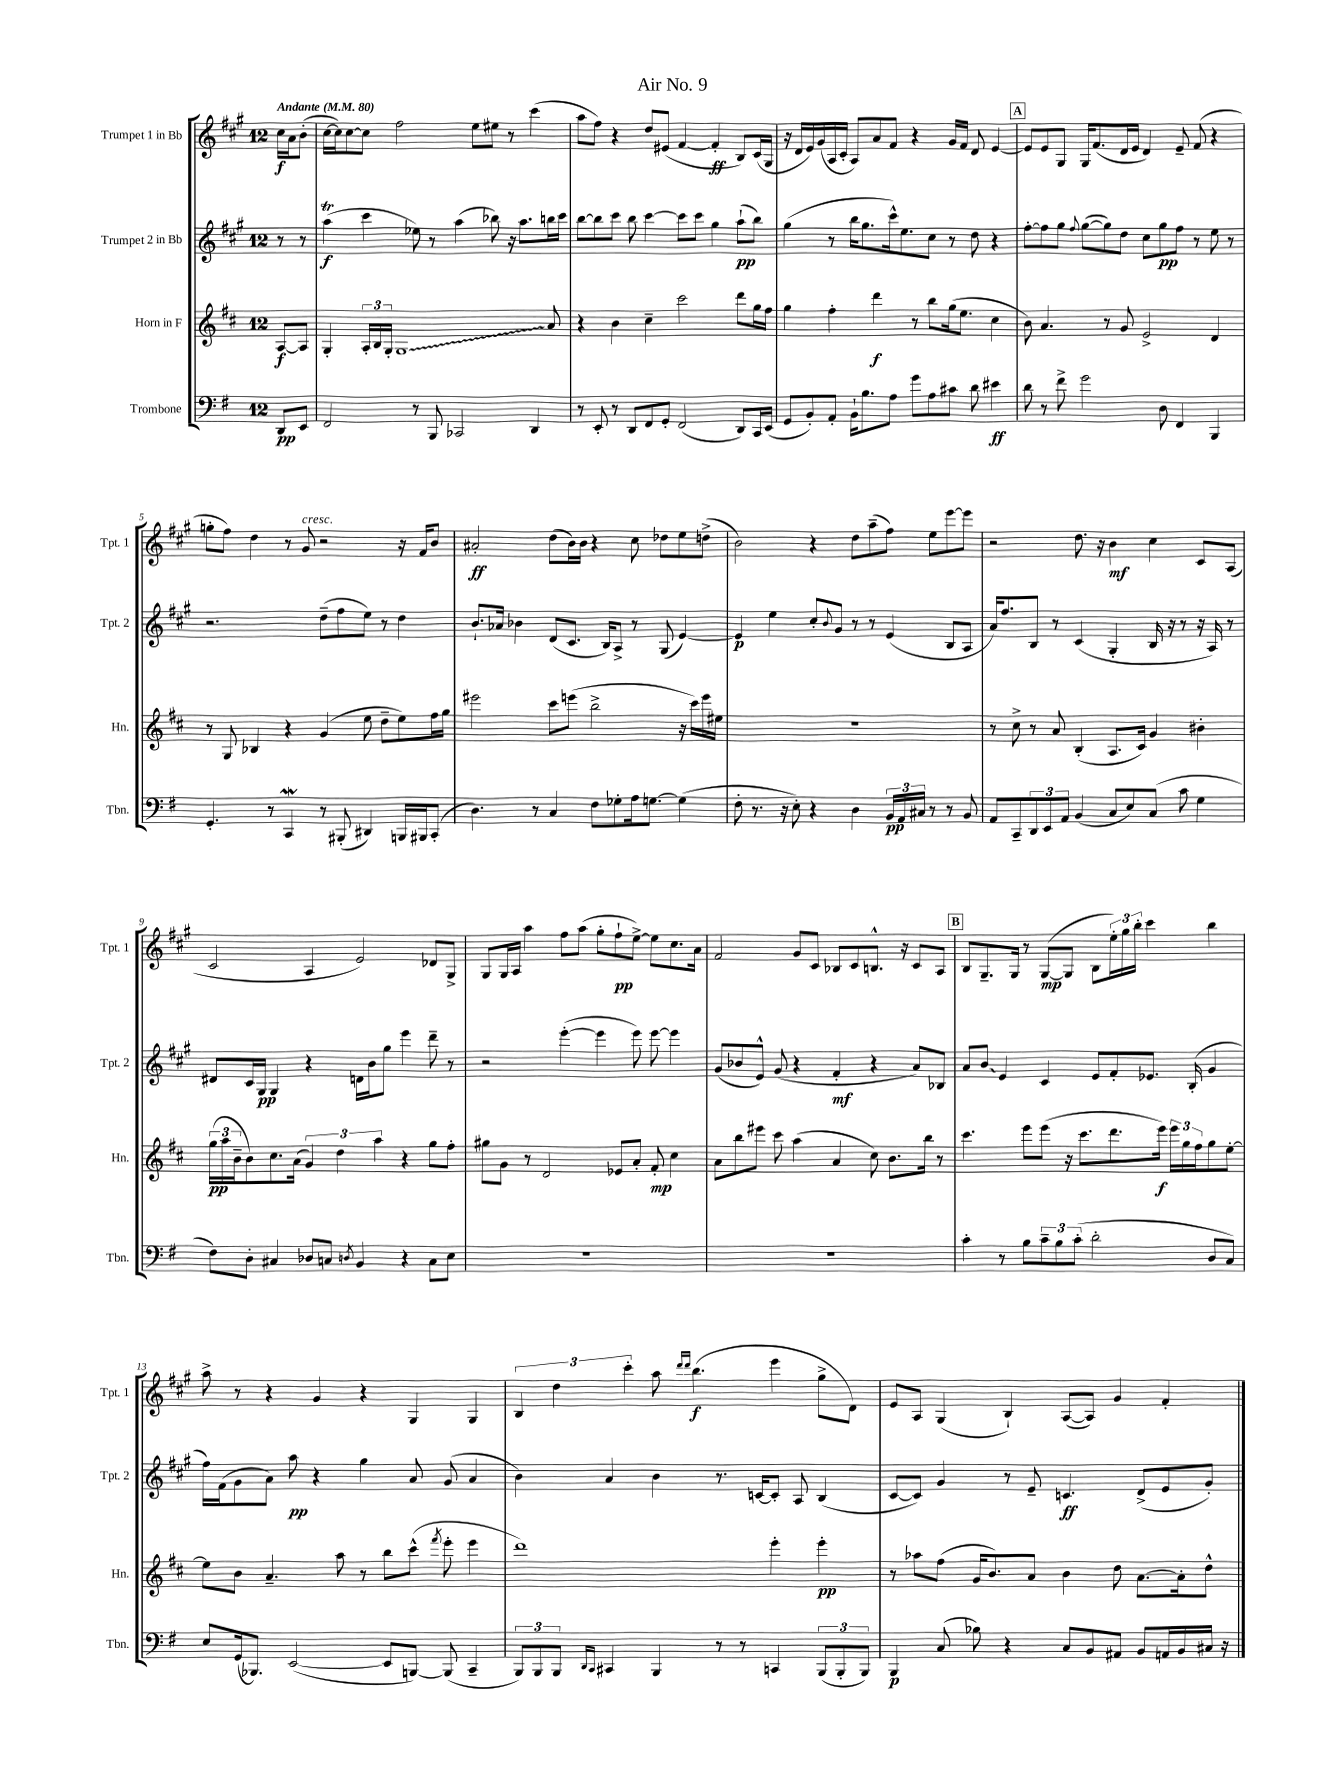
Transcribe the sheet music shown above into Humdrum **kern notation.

**kern	**kern	**kern	**kern
*staff4	*staff3	*staff2	*staff1
*clefF4	*clefG2	*clefG2	*clefG2
*k[f#]	*k[f#c#]	*k[f#c#g#]	*k[f#c#g#]
*M12/8	*M12/8	*M12/8	*M12/8
*MM80	*MM80	*MM80	*MM80
8DD	[8A	8r	16cc#
.	.	.	16a
8EE	8A]	8r	(8b'
=	=	=	=
2FF#	4G'	(4aa	[16cc#
.	.	.	16cc#])
.	.	.	[8cc#
.	24A'	4ccc#	8cc#]
.	24B	.	.
.	24G'	.	.
.	1G	.	2ff#
8r	.	8ee-)	.
8BBB	.	8r	.
2CC-	.	(4aa	.
.	.	.	8ee
.	.	8bb-)	8ee#
.	.	16r	8r
.	.	8.aa	.
4DD	.	.	(4ccc#
.	8a	16bb	.
.	.	16ccc#	.
=	=	=	=
8r	4r	[8bb	8aa
8EE'	.	8bb]	8ff#)
8r	4b	8ccc#	4r
8DD	.	8bb	.
8FF#	4cc#~	[4ccc#	8dd
8GG'	.	.	(8e#
(2FF#	2ccc#	8ccc#]	[4f#
.	.	8ccc#	.
.	.	4gg#	4f#']
8DD)	8ddd	(8aa`	8B)
16CC	16gg	8bb)	(16c#
(16EE	16ff#	.	16G#
=	=	=	=
8GG	4gg	(4gg#	16r
.	.	.	16d
8BB')	.	.	16e)
.	.	.	(16g#
8AA'	4ff#'	8r	16A
.	.	.	16c#'
16BB`	.	16bb	8A)
8.B	.	8.gg#	.
.	4ddd	.	8a
8A	.	16ccc#^^)	8f#
.	.	8.ee	.
8g	8r	.	4r
8A	8bb	8cc#	.
8c#	(16gg	8r	16g#
.	8.ee	.	16f#
8d	.	8dd	8d
4e#	4cc#	4r	[4e
=	=	=	=
8d	8b)	[8ff#'	8e]
8r	4.a	8ff#]	8e
8f#^	.	8gg#	8G#
.	.	8qqff#	.
2g	.	([8gg#	16G#
.	.	.	(8.f#
.	8r	8gg#])	.
.	8g	8dd	16d
.	.	.	16e
.	2e^	8cc#	4d)
8D	.	8gg#	.
4FF#	.	8ff#	8e~
.	.	8r	(8f#
4BBB	4d	8ee	4r
.	.	8r	.
=	=	=	=
4.GG'	8r	2.r	8gg'
.	8G	.	8ff#)
.	4B-	.	4dd
8r	.	.	.
4CC	4r	.	8r
.	.	.	8g#
8r	(4g	(8dd~	2r
(8BBB#'	.	8ff#	.
4DD#)	8ee	8ee)	.
.	8dd~	8r	.
16BBB	8ee)	4dd	16r
16BBB#	.	.	16f#
(8CC'	16ff#	.	8b
.	16gg	.	.
=	=	=	=
4.D)	2eee#	8.b`	2a#'
.	.	16a-	.
.	.	4b-	.
8r	.	.	.
4C	8ccc#	(8d	(8dd
.	(8eee	8.c#	16b)
.	.	.	16b
8F#	2bb^	.	4r
.	.	16B)	.
8G-'	.	8A^	.
16A	.	8r	8cc#
[8.G	.	.	.
.	.	(8G#	8dd-
(4G]	16r	[4e)	8ee
.	16ccc#)	.	.
.	16eee	.	(8dd^
.	16ee#	.	.
=	=	=	=
8F#'	1.r	4e]	2b)
8.r	.	.	.
.	.	4ee	.
16r	.	.	.
8E')	.	.	.
4r	.	8cc#'	4r
.	.	8qqb	.
.	.	8g#	.
4D	.	8r	8dd
.	.	8r	(8aa~
24BB	.	(4e	8ff#)
24AA	.	.	.
24C#	.	.	.
8r	.	.	8ee
8r	.	8B	[8eee
8BB	.	8A	8eee]
=	=	=	=
8AA	8r	16a)	2r
.	.	8.ff#	.
8CC~	8cc#^	.	.
12DD	8r	8B	.
12EE	.	.	.
.	8a	8r	.
12AA	.	.	.
(4BB	(4B'	(4c#	8.dd
.	.	.	16r
8C	8.A	4G#'	4b
8E)	.	.	.
.	16c#)	.	.
(8C	4g	16B	4cc#
.	.	16r	.
8c	.	8r	.
4G	4b#'	16r	8c#
.	.	16A)	.
.	.	8r	(8A
=	=	=	=
8F#)	(24gg	8d#	2c#
.	24aa	.	.
.	24b~	.	.
8D'	8b)	16c#	.
.	.	16G#	.
4C#	8.cc#	4G#	.
.	(16a	.	.
8D-	6g)	4r	4A
8C	.	.	.
.	6dd	.	.
8qD	.	.	.
4BB	.	16d	2e)
.	.	16b	.
.	6aa	.	.
.	.	8gg#	.
4r	4r	4eee	.
8C	8gg	8ddd~	8d-
8E	8ff#'	8r	8G#^
=	=	=	=
1.r	8gg#	2r	8G#
.	8g	.	16G#
.	.	.	16A
.	8r	.	4aa
.	2d	.	.
.	.	([4eee'	8ff#
.	.	.	(8aa
.	.	4eee]	8gg#'
.	8e-	.	8ff#`
.	8a'	8eee)	[8ee^)
.	8f#'	[8eee	8ee]
.	4cc#	4eee]	8.cc#
.	.	.	16a
=	=	=	=
1.r	8a	(8g#	2f#
.	8bb	8b-	.
.	8eee#	8e^^)	.
.	8ccc#	(8g#	.
.	(4aa	4r	8g#
.	.	.	8c#
.	4a	4f#'	8B-
.	.	.	8c#
.	8cc#)	4r	8.B^^
.	8.b	.	.
.	.	.	16r
.	.	8a)	8c#
.	16bb	.	.
.	8r	8B-	8A
=	=	=	=
4c'	4.ccc#	8a	8B
.	.	8b	8.G#~
8r	.	4e	.
.	.	.	16G#
8B	8eee	.	8r
12c~	(8eee	4c#	([8G#
12B	.	.	.
.	16r	.	8G#]
(12c'	.	.	.
.	8.ccc#	.	.
2d'	.	8e	8B
.	8.ddd	8f#'	24ee')
.	.	.	24gg#
.	.	.	24bb'
.	.	8.e-	4ccc#
.	16eee)	.	.
.	24eee	.	.
.	24gg	.	.
.	.	(16B'	.
.	24ff#	.	.
8D	8gg	4g#	4bb
8C)	[8ee'	.	.
=	=	=	=
8E	8ee]	16ff#)	8aa^
.	.	(16f#	.
(16GG	8b	8g#	8r
8.BBB-)	.	.	.
.	4.a~	8a)	4r
([2EE	.	8aa	.
.	.	4r	4g#
.	8aa	.	.
.	8r	4gg#	4r
8EE]	8bb	.	.
[8BBB)	(8ccc#^^	8a	4G#
.	8qfff#	.	.
(8BBB]	8eee'	(8g#	.
4CC~	4eee	4a	4G#
=	=	=	=
12BBB)	1ddd)	4b)	6B
12BBB	.	.	.
12BBB	.	.	6dd
16qqDD	.	.	.
16qqCC	.	.	.
4CC#	.	4a	.
.	.	.	6ccc#'
4BBB	.	4b	8aa
.	.	.	16qqddd
.	.	.	16qqddd
.	.	.	(4.bb
8r	.	8.r	.
8r	.	.	.
.	.	[16c	.
4CC	4eee'	8c']	4eee
.	.	8A	.
(12BBB	4eee'	(4B	8gg#^
12BBB'	.	.	.
.	.	.	8d)
12BBB)	.	.	.
=	=	=	=
4BBB	8r	[8c#	8e
.	8aa-	8c#])	8A
(8C	(8ff#	4g#	(4G#
8B-)	16g	.	.
.	8.b)	.	.
4r	.	8r	4B`)
.	8a	8e~	.
8C	4b	4.c	([8A
8BB	.	.	8A])
8AA#	8dd	.	4g#
8BB	[8.a	(8d^	.
16AA	.	8e	4f#'
16BB	16a']	.	.
16C#	8dd^^	8g#')	.
16r	.	.	.
==	==	==	==
*-	*-	*-	*-
